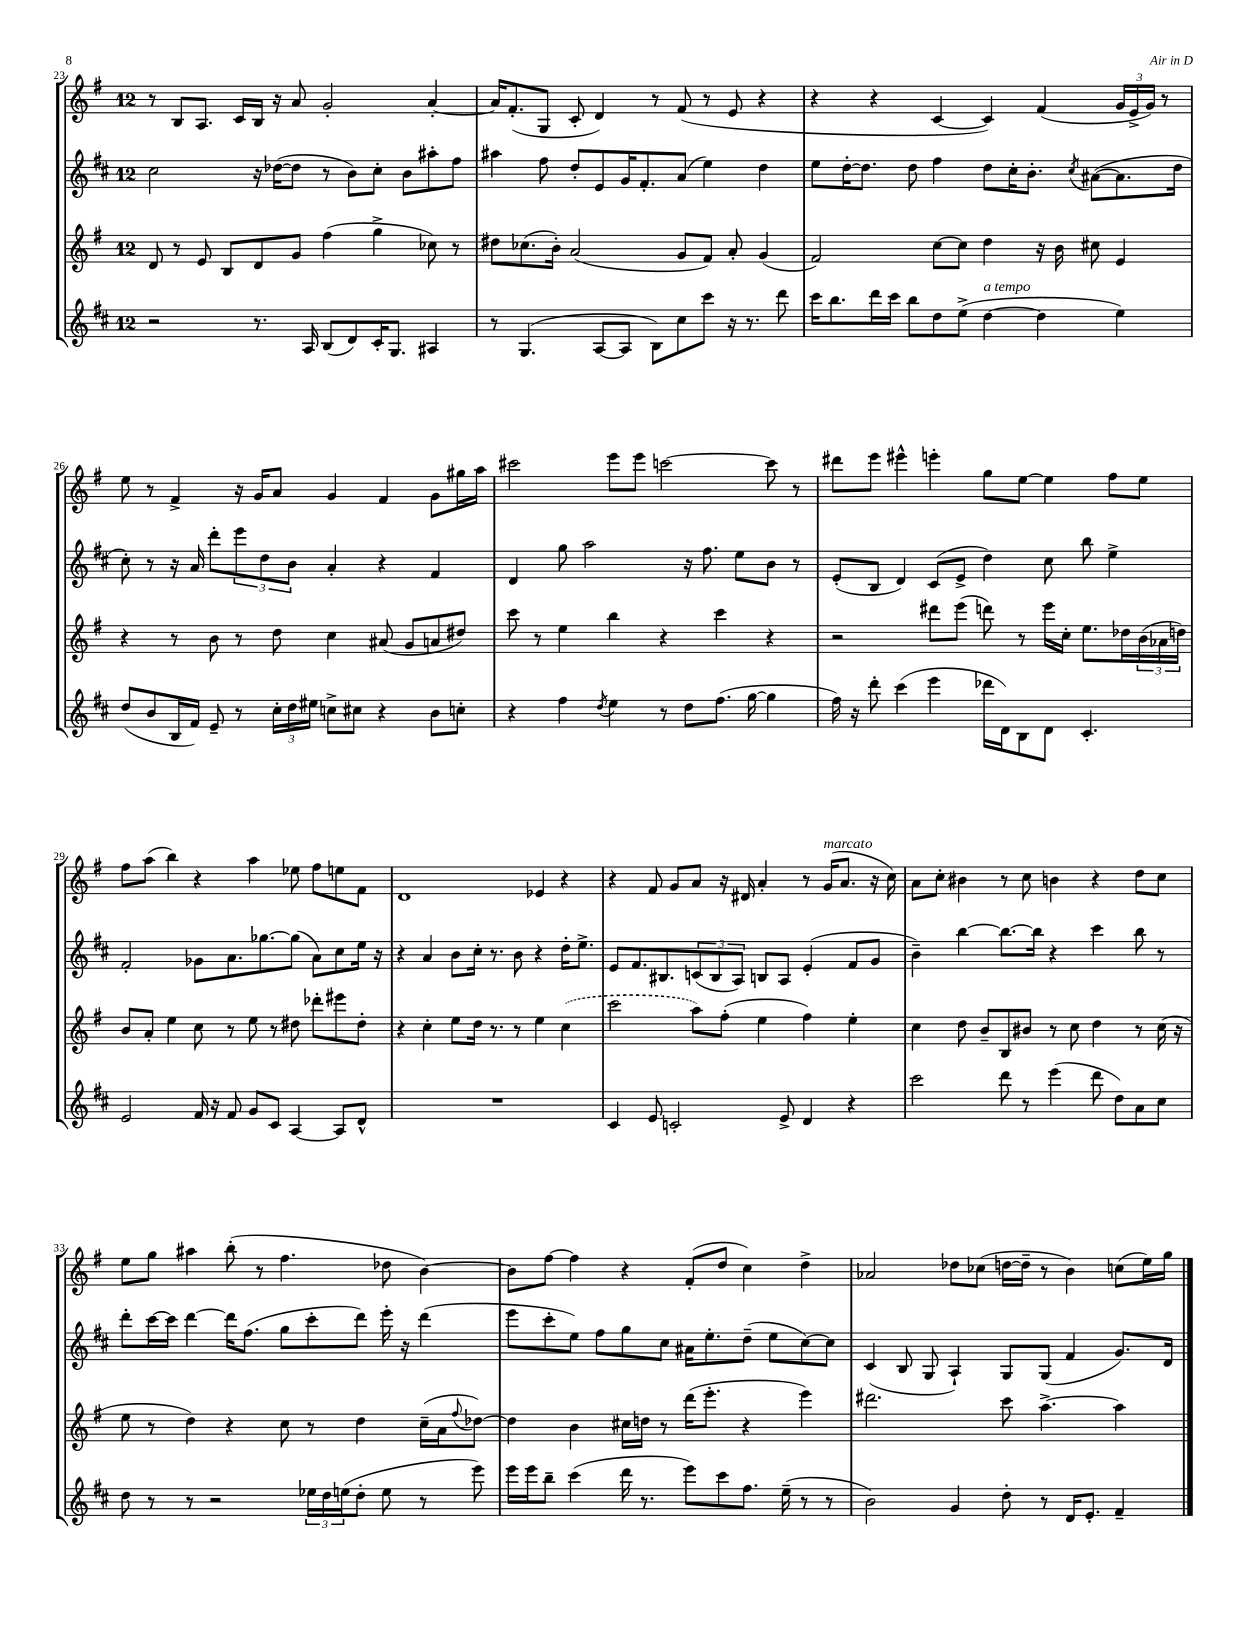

**kern	**kern	**kern	**kern
*part4	*part3	*part2	*part1
*staff4	*staff3	*staff2	*staff1
*clefG2	*clefG2	*clefG2	*clefG2
*k[f#c#]	*k[f#]	*k[f#c#]	*k[f#]
*M12/8	*M12/8	*M12/8	*M12/8
=23	=23	=23	=23
2r	8d/	2cc#\	8r
.	8r	.	8B/L
.	8e/	.	8.A/J
.	8B/L	.	.
.	.	.	16c/LL
8.r	8d/	16r	16B/JJ
.	.	([16dd-X\KL	16r
.	8g/J	8dd-\J]	8a/
16A/	.	.	.
(8B/L	(4ff#\	8r	2g'/
8d/)	.	8b\L)	.
16c#'/K	4gg^\	8cc#'\J	.
8.G/J	.	.	.
.	.	8b\L	.
4A#X/	8cc-X\)	8aa#X'\	[4a'/
.	8r	8ff#\J	.
=24	=24	=24	=24
8r	8dd#X\L	4aa#X\	16a/KL]
.	.	.	(8.f#'/
(4.G/	(8.cc-X\	.	.
.	.	8ff#\	8G/J
.	16b'\Jk)	.	.
.	(2a/	8dd'/L	8c'/
[8A/L	.	8e/	4d/)
8A/J]	.	16g/K	.
.	.	8.f#'/	.
8B\L)	.	.	8r
8cc#\	8g/L	(8a/J	(8f#/
8ccc#\J	8f#/J)	4ee\)	8r
16r	8a'/	.	8e/
8.r	.	.	.
.	(4g/	4dd\	4r
8ddd\	.	.	.
=25	=25	=25	=25
16ccc#\KL	2f#/)	8ee\L	4r
8.bb\	.	.	.
.	.	[16dd'\K	.
.	.	8.dd\J]	.
16ddd\L	.	.	4r
16ccc#\JJ	.	.	.
8bb\L	.	8dd\	.
8dd\	[8cc\L	4ff#\	[4c/
(8ee^\J	8cc\J]	.	.
!LO:TX:a:i:t=a tempo	!	!	!
[4dd\	4dd\	8dd\L	4c/])
.	.	16cc#'\K	.
.	.	8.b'\J	.
4dd\]	16r	.	(4f#/
.	16b\	.	.
.	.	8qcc#/	.
.	8cc#X\	([8a#X\L	.
4ee\)	4e/	8.a#\]	24g/LL
.	.	.	24e^/
.	.	.	24g/JJ)
.	.	.	8r
.	.	16dd\Jk	.
!!LO:LB:g=z
=26	=26	=26	=26
(8dd/L	4r	8cc#'\)	8ee\
8b/	.	8r	8r
16B/L	8r	16r	4f#^/
16f#/JJ)	.	16a/	.
8e~/	8b\	8ddd'\L	.
8r	8r	12eee\	16r
.	.	.	16g/KL
.	.	12dd\	.
24cc#'\LL	8dd\	.	8a/J
24dd\	.	12b\J	.
24ee#X\JJ	.	.	.
8ccn^\L	4cc\	4a'/	4g/
8cc#X\J	.	.	.
4r	(8a#X/	4r	4f#/
.	8g/L	.	.
8b\L	8an/	4f#/	8g\L
8ccn'\J	8dd#X/J)	.	16gg#X\L
.	.	.	16aa\JJ
=27	=27	=27	=27
4r	8ccc\	4d/	2ccc#X\
.	8r	.	.
4ff#\	4ee\	8gg\	.
.	.	2aa\	.
8qdd/	.	.	.
4ee\	4bb\	.	8eee\L
.	.	.	8eee\J
8r	4r	.	[2cccn\
8dd\L	.	16r	.
.	.	8.ff#\	.
(8.ff#\J	4ccc\	.	.
.	.	8ee\L	.
[16gg\	.	.	.
4gg\]	4r	8b\J	8ccc\]
.	.	8r	8r
=28	=28	=28	=28
16ff#\)	2r	(8e'/L	8ddd#X\L
16r	.	.	.
8ddd'\	.	8B/J	8eee\J
(4ccc#\	.	4d/)	4eee#X^^\
4eee\	8ddd#X\L	(8c#/L	4eeen'\
.	(8eee\J	8e^/J	.
16ddd-X\LL	8dddn\)	4dd\)	8gg\L
16d\J)	.	.	.
8B\	8r	.	[8ee\J
8d\J	16eee\LL	8cc#\	4ee\]
.	16cc'\JJ	.	.
4.c#'/	8.ee\L	8bb\	.
.	.	4ee^\	8ff#\L
.	16dd-X\L	.	.
.	(24b\	.	8ee\J
.	24a-X\	.	.
.	24ddn\JJ)	.	.
!!LO:LB:g=z
=29	=29	=29	=29
2e/	8b/L	2f#'/	8ff#\L
.	8a'/J	.	(8aa\J
.	4ee\	.	4bb\)
16f#/	8cc\	8g-X\L	4r
16r	.	.	.
8f#/	8r	8.a\	.
8g/L	8ee\	.	4aa\
.	.	[8.gg-X\	.
8c#/J	8r	.	.
[4A/	8dd#X\	(8gg-\J]	8ee-X\
.	8ddd-X'\L	8a\L)	8ff#\L
8A/L]	8eee#X\	8cc#\	8een\
8d^^/J	8dd#'\J	16ee\Jk	8f#\J
.	.	16r	.
=30	=30	=30	=30
1.r	4r	4r	1d
.	4cc'\	4a/	.
.	8ee\L	8b\L	.
.	16dd\Jk	16cc#'\Jk	.
.	8.r	8.r	.
.	8r	8b\	.
.	4ee\	4r	4e-X/
.	(4cc\	16dd'\KL	4r
.	.	8.ee^\J	.
=31	=31	=31	=31
4c#/	2ccc\	8e/L	4r
.	.	8.f#/	.
8e/	.	.	8f#/
.	.	8.B#X/	.
2cn'/	.	.	8g/L
.	8aa\L)	(12cn/	8a/J
.	.	12B#/	.
.	(8ff#'\J	.	16r
.	.	12A/J)	.
.	.	.	16d#X/
.	4ee\	8Bn/L	4a'/
8e^/	.	8A/J	.
4d/	4ff#\)	(4e'/	8r
!	!	!	!LO:TX:a:i:t=marcato
.	.	.	(16g/KL
.	.	.	8.a/J
4r	4ee'\	8f#/L	.
.	.	8g/J	16r
.	.	.	16cc\)
=32	=32	=32	=32
2ccc#\	4cc\	4b~\)	8a\L
.	.	.	8cc'\J
.	8dd\	[4bb\	4b#X\
.	8b~/L	.	.
8ddd\	8B/	8.bb\L_	8r
8r	8b#X/J	.	8cc\
.	.	16bb\Jk]	.
(4eee\	8r	4r	4bn\
.	8cc\	.	.
8ddd\	4dd\	4ccc#\	4r
8dd\L)	.	.	.
8a\	8r	8bb\	8dd\L
8cc#\J	(16cc\	8r	8cc\J
.	16r	.	.
!!LO:LB:g=z
=33	=33	=33	=33
8dd\	8ee\	8ddd'\L	8ee\L
8r	8r	[16ccc#\L	8gg\J
.	.	16ccc#\JJ]	.
8r	4dd\)	[4ddd\	4aa#X\
2r	.	.	.
.	4r	16ddd\KL]	(8bb'\
.	.	(8.ff#\J	.
.	.	.	8r
.	8cc\	8gg\L	4.ff#\
24ee-X\LL	8r	8ccc#'\	.
24dd\	.	.	.
(24een\J	.	.	.
8dd'\J	4dd\	8ddd\J)	.
8ee\	.	16eee'\	8dd-X\
.	.	16r	.
8r	(16cc~\LL	(4ddd\	[4b\)
.	16a\J	.	.
.	8qqff#/	.	.
8eee\)	[8dd-X\J)	.	.
=34	=34	=34	=34
16eee\LL	4dd-\]	8eee\L	8b\L]
16eee\J	.	.	.
8bb~\J	.	8ccc#'\	[8ff#\J
(4ccc#\	4b\	8ee\J)	4ff#\]
.	.	8ff#\L	.
16ddd\	16cc#X\LL	8gg\	4r
8.r	16ddn\JJ	.	.
.	8r	8cc#\J	.
8eee\L)	(16ddd\KL	16a#X\KL	(8f#'/L
.	8.eee'\J	8.ee'\	.
8ccc#\	.	.	8dd/J
8.ff#\J	4r	(8dd~\J	4cc\)
.	.	8ee\L	.
(16ee~\	.	.	.
8r	4eee\)	[8cc#\)	4dd^\
8r	.	8cc#\J]	.
=35	=35	=35	=35
2b\)	2.ddd#X\	(4c#/	2a-X/
.	.	8B/	.
.	.	8G/	.
4g/	.	4A`/)	8dd-X\L
.	.	.	(8cc-X\J
8dd'\	8ccc\	8G/L	[16ddn\LL
.	.	.	16dd~\JJ]
8r	[4.aa^\	(8G/J	8r
16d/KL	.	4f#/	4b\)
8.e'/J	.	.	.
4f#~/	4aa\]	8.g/L)	(8ccn\L
.	.	.	16ee\L)
.	.	16d/Jk	16gg\JJ
==	==	==	==
*-	*-	*-	*-
